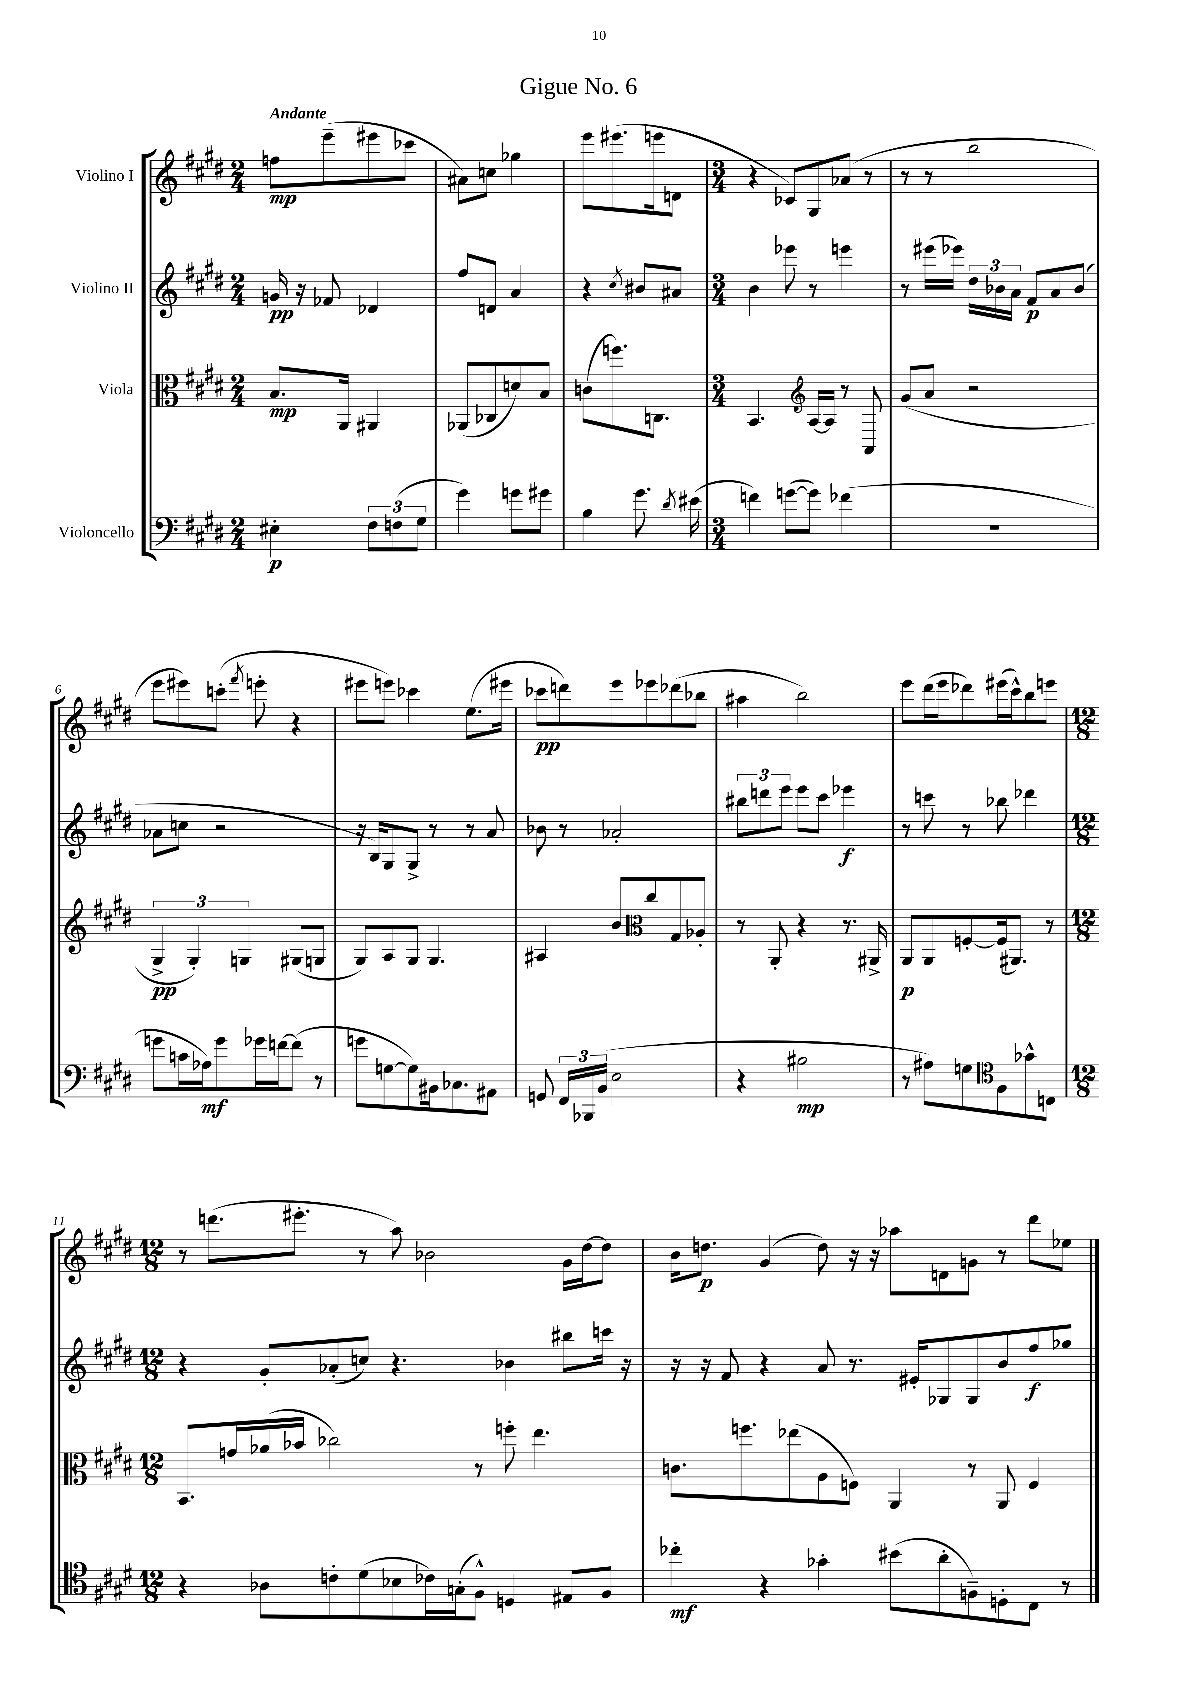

**kern	**dynam	**kern	**dynam	**kern	**dynam	**kern	**dynam
*part4	*part4	*part3	*part3	*part2	*part2	*part1	*part1
*staff4	*staff4	*staff3	*staff3	*staff2	*staff2	*staff1	*staff1
*I"Violoncello	*	*I"Viola	*	*I"Violino II	*	*I"Violino I	*
*clefF4	*	*clefC3	*	*clefG2	*	*clefG2	*
*k[f#c#g#d#]	*	*k[f#c#g#d#]	*	*k[f#c#g#d#]	*	*k[f#c#g#d#]	*
*M2/4	*	*M2/4	*	*M2/4	*	*M2/4	*
=1	=1	=1	=1	=1	=1	=1	=1
!	!	!	!	!	!	!LO:TX:a:B:t=Andante	!
4E#X'\	p	8.B/L	mp	16gn/	pp	8ffn\L	mp
.	.	.	.	16r	.	.	.
.	.	.	.	8f-X/	.	(8eee~\	.
.	.	16AA/Jk	.	.	.	.	.
12F#\L	.	4AA#X/	.	4d-X/	.	8eee#X\	.
(12Fn\	.	.	.	.	.	.	.
.	.	.	.	.	.	8ccc-X\J	.
12G#\J	.	.	.	.	.	.	.
=2	=2	=2	=2	=2	=2	=2	=2
4g#\)	.	(8AA-X/L	.	8ff#/L	.	8a#X\L)	.
.	.	8C-X/	.	8dn/J	.	8ccn\J	.
8gn\L	.	8dn/)	.	4a/	.	4gg-X\	.
8g#X\J	.	8B/J	.	.	.	.	.
=3	=3	=3	=3	=3	=3	=3	=3
4B\	.	(8cn\L	.	4r	.	8eee\L	.
.	.	8.ffn\)	.	.	.	(8.eee#X\	.
.	.	.	.	8qcc#/	.	.	.
8.g#\	.	.	.	8b#X/L	.	.	.
.	.	8.Cn\J	.	.	.	16eeen\k	.
.	.	.	.	8a#X/J	.	8dn\J	.
8qd#/	.	.	.	.	.	.	.
(16e#X\	.	.	.	.	.	.	.
=4	=4	=4	=4	=4	=4	=4	=4
*M3/4	*	*M3/4	*	*M3/4	*	*M3/4	*
4fn\)	.	4.BB/	.	4b\	.	4r	.
([8gn\L	.	.	.	8eee-X\	.	8c-X/L)	.
8g\J])	.	[16A/LL	.	8r	.	8G#/	.
.	.	16A/JJ]	.	.	.	.	.
(4f-X\	.	8r	.	4eeen\	.	(8a-X/J	.
.	.	8AA/	.	.	.	8r	.
=5	=5	=5	=5	=5	=5	=5	=5
*	*	*clefG2	*	*	*	*	*
2.r	.	(8g#/L	.	8r	.	8r	.
.	.	8a/J	.	(16eee#X\LL	.	8r	.
.	.	.	.	16eee-X\JJ)	.	.	.
.	.	2r	.	24dd#\LL	.	2bb\	.
.	.	.	.	24b-X\	.	.	.
.	.	.	.	24a\JJ	.	.	.
.	.	.	.	8f#/L	p	.	.
.	.	.	.	8a/	.	.	.
.	.	.	.	(8b-/J	.	.	.
!!LO:LB:g=z
=6	=6	=6	=6	=6	=6	=6	=6
8gn\L	.	6G#^/	pp	8a-X\L	.	8eee\L	.
16cn\L	.	.	.	8ccn\J	.	8eee#X\)	.
.	.	6G#'/)	.	.	.	.	.
16A-X\J)	mf	.	.	.	.	.	.
8g\	.	.	.	2r	.	(8cccn'\J	.
.	.	6Gn/	.	.	.	.	.
.	.	.	.	.	.	8qfff#/	.
16g-X\L	.	.	.	.	.	8eeen'\	.
[16fn\J	.	.	.	.	.	.	.
(8f\J]	.	(8G#X/L	.	.	.	4r	.
8r	.	8Gn/J	.	.	.	.	.
=7	=7	=7	=7	=7	=7	=7	=7
8gn\L	.	8G#/L)	.	16r	.	8eee#X\L	.
.	.	.	.	16B/KL)	.	.	.
[8Gn\	.	8A/	.	8G#/	.	8eeen\J)	.
8G\])	.	8G#/J	.	8G#^/J	.	4ccc-X\	.
16BB#X\k	.	4.G#/	.	8r	.	.	.
8.C-X\	.	.	.	.	.	.	.
.	.	.	.	8r	.	(8.ee\L	.
8AA#X\J	.	.	.	8a/	.	.	.
.	.	.	.	.	.	16eee#X\Jk	.
=8	=8	=8	=8	=8	=8	=8	=8
8GGn/	.	4A#X/	.	8b-X\	.	8ccc-X\L	pp
24FF#/LL	.	.	.	8r	.	8dddn\)	.
24BBB-X/	.	.	.	.	.	.	.
(24BB/JJ	.	.	.	.	.	.	.
2E\	.	8b/L	.	2a-X'/	.	8eee\	.
.	.	8cc#/	.	.	.	8eee-X\	.
.	.	8G#/	.	.	.	(8ddd-X\	.
.	.	8A-X'/J	.	.	.	8bb-X\J	.
=9	=9	=9	=9	=9	=9	=9	=9
*	*	*clefC3	*	*	*	*	*
4r	.	8r	.	12bb#X\L	.	4aa#X\	.
.	.	.	.	12dddn\	.	.	.
.	.	8AA'/	.	.	.	.	.
.	.	.	.	12eee\J	.	.	.
2B#X\	mp	4r	.	8eee\L	.	2bb\)	.
.	.	.	.	8ccc#\J	.	.	.
.	.	8.r	.	4eee-X\	f	.	.
.	.	16AA#X^/	.	.	.	.	.
=10	=10	=10	=10	=10	=10	=10	=10
8r	.	8AA/L	p	8r	.	8eee\L	.
8A#X\L)	.	8AA/	.	8cccn\	.	(16ddd#\L	.
.	.	.	.	.	.	16eee\J	.
8Gn\	.	[8Fn'/	.	8r	.	8ddd-X\)	.
8F#\	.	(16F/k]	.	8bb-X\	.	(16eee#X\L	.
.	.	8.AA#X/J)	.	.	.	16ccc#^^\J)	.
8g-X^^\	.	.	.	4ddd-X\	.	8bb\	.
8Cn\J	.	8r	.	.	.	8eeen\J	.
!!LO:LB:g=z
=11	=11	=11	=11	=11	=11	=11	=11
*clefC4	*	*	*	*	*	*	*
*M12/8	*	*M12/8	*	*M12/8	*	*M12/8	*
4r	.	8.BB/L	.	4r	.	8r	.
.	.	.	.	.	.	(8.dddn\L	.
.	.	16gn/L	.	.	.	.	.
8A-X\L	.	(16a-X/	.	8g#'/L	.	.	.
.	.	16b-X/JJ	.	.	.	8.eee#X'\J	.
8cn'\	.	2cc-X\)	.	(8a-X'/	.	.	.
(8d#\	.	.	.	8ccn/J)	.	8r	.
8B-X\	.	.	.	4.r	.	8aa\)	.
16c-X\L)	.	.	.	.	.	2b-X\	.
(16Gn'\J	.	.	.	.	.	.	.
8F#^^\J)	.	8r	.	.	.	.	.
4Dn/	.	8ffn'\	.	4b-X\	.	.	.
.	.	4.ee\	.	.	.	.	.
8E#X/L	.	.	.	8bb#X\L	.	16g#\LL	.
.	.	.	.	.	.	[16dd#\J	.
8F#/J	.	.	.	16cccn\Jk	.	8dd#\J]	.
.	.	.	.	16r	.	.	.
=12	=12	=12	=12	=12	=12	=12	=12
4cc-X'\	mf	8.cn\L	.	16r	.	16b\KL	.
.	.	.	.	16r	.	8.ddn\J	p
.	.	.	.	8f#/	.	.	.
.	.	8.ffn\	.	.	.	.	.
4r	.	.	.	4r	.	(4g#/	.
.	.	(8ee-X\	.	.	.	.	.
4g-X'\	.	8A\	.	8a/	.	8dd\)	.
.	.	8Fn\J)	.	8.r	.	16r	.
.	.	.	.	.	.	16r	.
(8b#X\L	.	4AA/	.	.	.	8aa-X\L	.
.	.	.	.	16e#X'/KL	.	.	.
8a'\	.	.	.	8G-X/	.	8dn\	.
8Fn~\)	.	8r	.	8G-/	.	8gn\J	.
8Dn'\	.	8AA/	.	8b/	.	8r	.
8C#\J	.	4F/	.	8ff#/	f	8ddd#\L	.
8r	.	.	.	8gg-X/J	.	8ee-X\J	.
==	==	==	==	==	==	==	==
*-	*-	*-	*-	*-	*-	*-	*-
